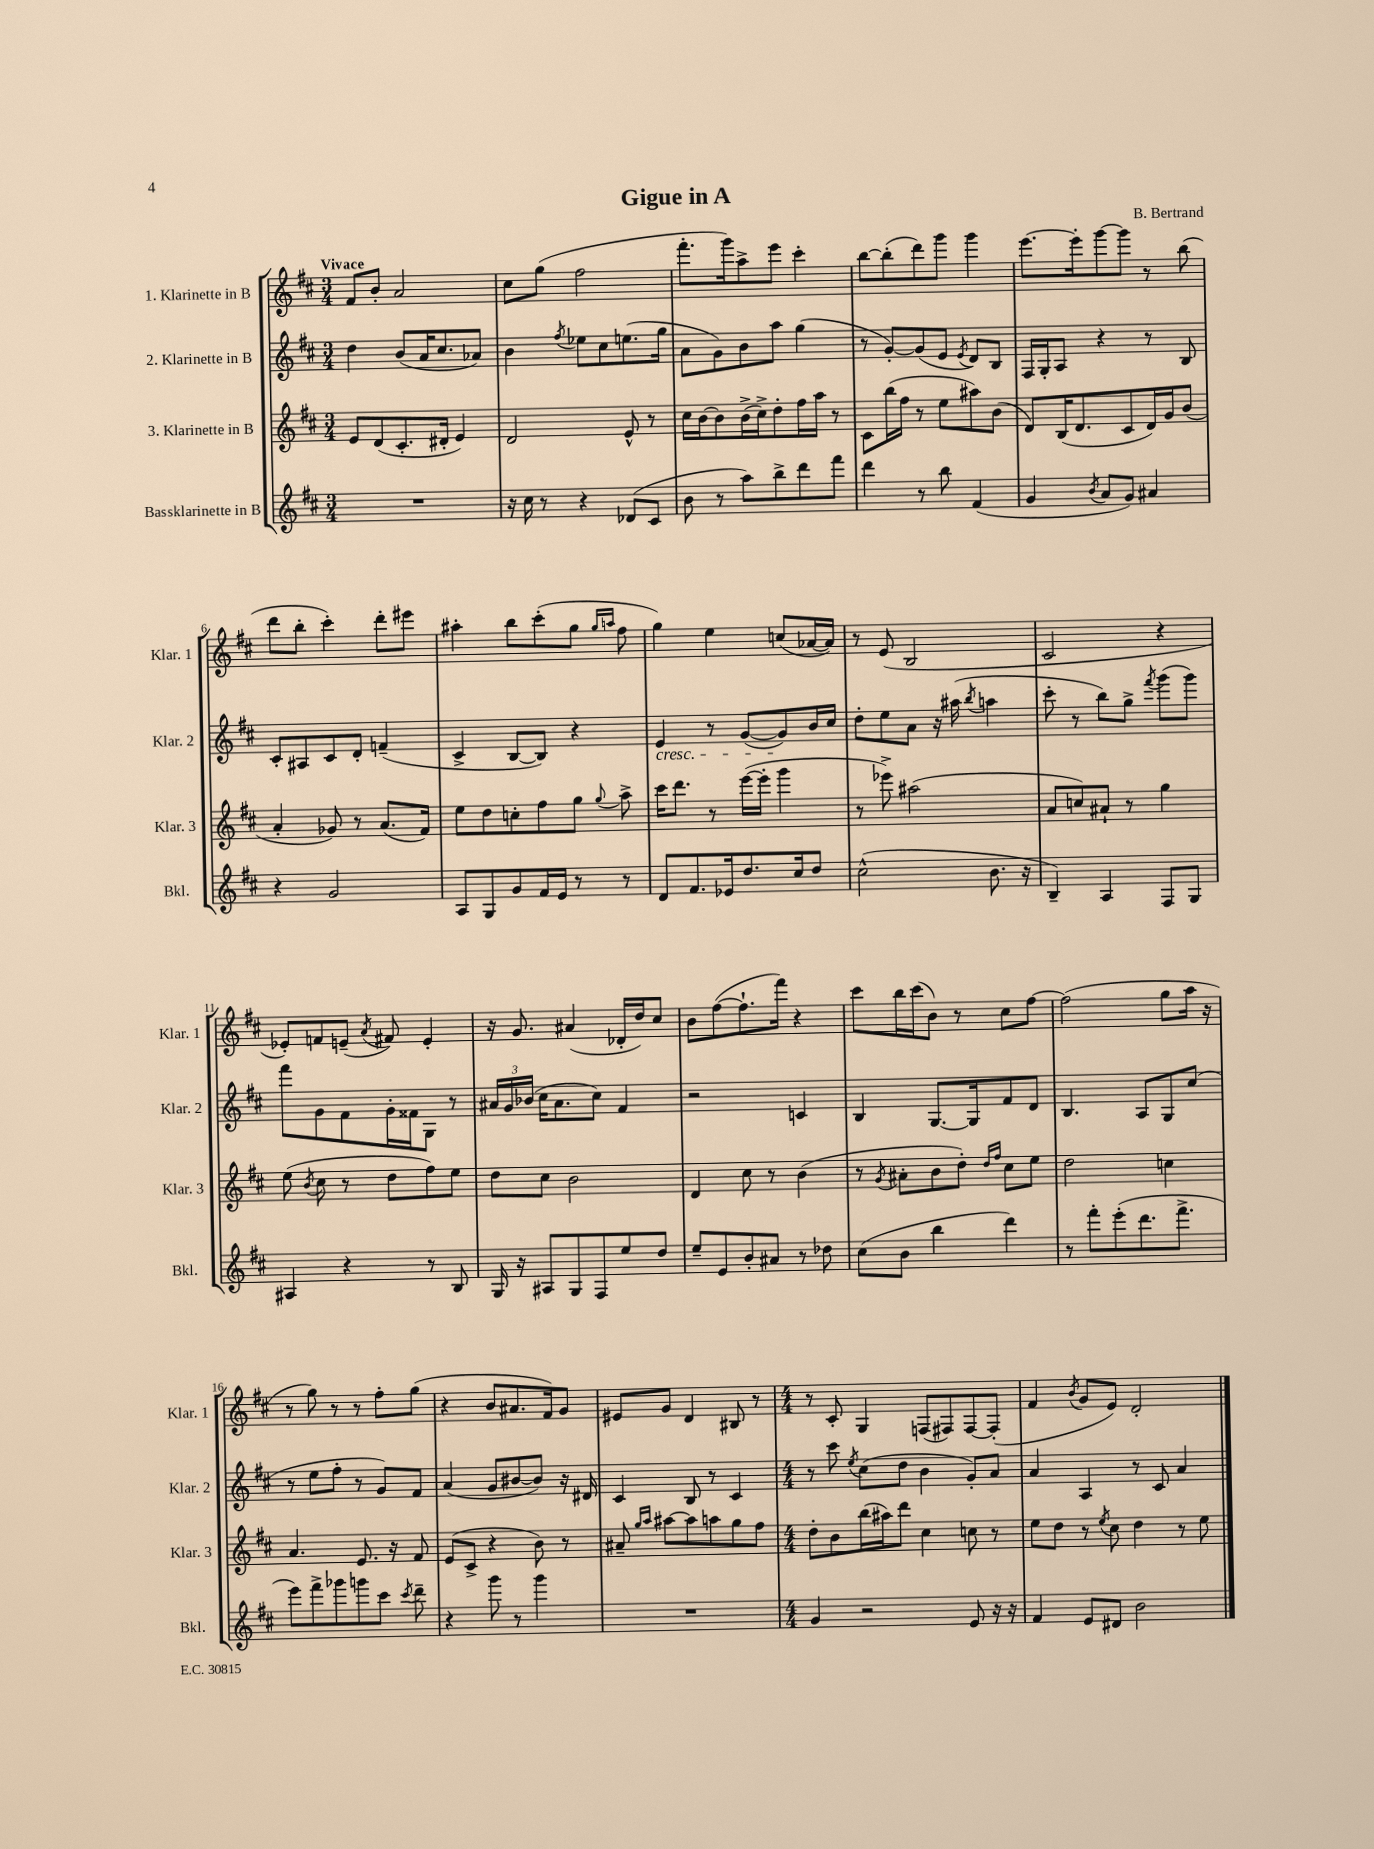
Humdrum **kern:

**kern	**kern	**kern	**kern
*staff4	*staff3	*staff2	*staff1
*clefG2	*clefG2	*clefG2	*clefG2
*k[f#c#]	*k[f#c#]	*k[f#c#]	*k[f#c#]
*M3/4	*M3/4	*M3/4	*M3/4
2.r	8e	4dd	8f#
.	(8d	.	8b'
.	8.c#'	(8b	2a
.	.	16a	.
.	16d#'	8.cc#	.
.	4e)	.	.
.	.	8a-)	.
=	=	=	=
16r	2d	4b	8cc#
16cc#	.	.	.
8r	.	.	(8gg
.	.	8qff#	.
4r	.	8ee-	2ff#
.	.	8cc#	.
(8d-	8e^^	(8.ee	.
8c#	8r	.	.
.	.	16gg	.
=	=	=	=
8b	16cc#	8a	8.fff#'
.	[16b	.	.
8r	8b]	8g)	.
.	.	.	16ggg)
8aa)	(16b^	8b	8aa^
.	16cc#^)	.	.
8bb^	8dd'	8aa	8eee
8ddd	16ff#	(4gg	4ccc#'
.	16aa	.	.
8fff#	8r	.	.
=	=	=	=
4ddd	8c#	8r	[8bb
.	(16bb	[8g')	(8bb']
.	16ff#	.	.
8r	8r	(8g]	8ddd)
8bb	8ee	8e	8ggg
.	.	8qe	.
(4f#	8aa#)	8d)	4ggg
.	(8b	8B	.
=	=	=	=
4g	8d)	16F#	[8.eee
.	.	16G'	.
.	(16B	8A	.
.	8.d	.	16eee']
8qb	.	.	.
8a	.	4r	[8ggg
8g)	8c#	.	8ggg]
4a#	16d)	8r	8r
.	16g	.	.
.	(8b	8B	(8bb
=	=	=	=
4r	4a'	8c#'	8ddd
.	.	8A#	8bb'
2g	8g-)	8c#	4ccc#')
.	8r	8d'	.
.	(8.a	(4f~	8ddd'
.	.	.	8eee#
.	16f#)	.	.
=	=	=	=
8A	8ee	4c#^	4aa#'
8G	8dd	.	.
8g	8cc'	[8B	8bb
16f#	8ff#	8B])	(8ccc#'
16e	.	.	.
8r	8gg	4r	8gg
.	.	.	16qqgg
.	8qqgg	.	16qqaa
8r	8aa^	.	8ff#
=	=	=	=
8d	16ccc#	4e	4gg)
.	8.ddd	.	.
8.f#	.	.	.
.	8r	8r	4ee
16e-	.	.	.
8.dd	([16eee	([8g	.
.	16eee']	.	.
.	4ggg	8g])	(8cc
16cc#	.	.	.
8dd	.	16b	[16a-
.	.	16cc#	16a-])
=	=	=	=
(2cc#^^	8r	8dd'	8r
.	8eee-^)	8ee	(8e
.	(2aa#	8a	2B
.	.	16r	.
.	.	(16aa#	.
.	.	8qbb	.
8.b	.	4aa	.
16r	.	.	.
=	=	=	=
4B~)	8a	8ccc#'	2c#
.	8cc)	8r	.
4A	8a#`	8bb)	.
.	8r	8gg^	.
.	.	8qfff#	.
8F#	4gg	(8ggg	4r
8G	.	8ggg)	.
=	=	=	=
4A#	(8ee	8fff#	8e-')
.	8qb	.	.
.	8cc#	8g	8f
4r	8r	8f#	(8e~
.	.	.	8qa
.	8dd	16g'	8f#)
.	.	16f##	.
8r	8ff#)	8G	4e'
8B	8ee	8r	.
=	=	=	=
16G	8dd	24a#	16r
.	.	24g	.
16r	.	.	8.g
.	.	(24b-	.
8A#	8cc#	16cc#	.
.	.	8.a#	.
8G	2b	.	(4a#
8F#	.	8cc#)	.
8ee	.	4f#	16d-'
.	.	.	16dd)
8dd	.	.	8cc#
=	=	=	=
8ee~	4d	2r	8b
8e	.	.	([8ff#
8b'	8cc#	.	8.ff#`]
8a#	8r	.	.
.	.	.	16fff#)
8r	(4b	4c	4r
8dd-	.	.	.
=	=	=	=
(8cc#	8r	4B	8ccc#
.	8qg	.	.
8b	8a#'	.	16bb
.	.	.	(16ccc#
4bb	8b	[8.G	8b)
.	8dd')	.	8r
.	.	16G]	.
.	16qqdd	.	.
.	16qqff#	.	.
4ddd)	8cc#	8f#	8cc#
.	8ee	8d	[8ff#
=	=	=	=
8r	2dd	4.B	(2ff#]
8fff#'	.	.	.
(8eee'	.	.	.
8.ddd	.	8A	.
.	4cc	8G	8gg
8.fff#^	.	.	.
.	.	(8cc#	16aa
.	.	.	16r
=	=	=	=
8eee)	4.a	8r	8r
8fff#^	.	8ee	8gg)
8ggg-	.	8ff#'	8r
8ggg	8.e	8r	8r
8ccc#	.	8g)	8ff#'
.	16r	.	.
8qccc#	.	.	.
8ddd~	8f#	8f#	(8gg
=	=	=	=
4r	(8e	(4a	4r
.	8c#^	.	.
8ggg	4r	8g	8b
8r	.	[8b#	8.a#
4ggg	8b)	8b#])	.
.	.	.	16f#)
.	8r	16r	8g
.	.	16d#	.
=	=	=	=
2.r	8a#~	4c#	8e#
.	16qqgg	.	.
.	16qqaa	.	.
.	[8aa#	.	8g
.	8aa#]	8B	4d
.	8aa	8r	.
.	8gg	4c#	8B#
.	8ff#	.	8r
=	=	=	=
*M4/4	*M4/4	*M4/4	*M4/4
4g	8dd'	8r	8r
.	8b	8ccc#	8c#'
.	.	8qee	.
2r	(16bb	(8cc#	4G
.	16aa#)	.	.
.	8ddd	8dd	.
.	4cc#	4b	(8F
.	.	.	8F#)
8e	8cc	8g')	[8F#
16r	8r	8a	(8F#']
16r	.	.	.
=	=	=	=
4f#	8ee	4a	4f#
.	8dd	.	.
.	.	.	8qb
8e	8r	4A	8g
.	8qee	.	.
8d#	8cc#	.	8e)
2b	4dd	8r	2d'
.	.	8c#	.
.	8r	4a	.
.	8ee	.	.
==	==	==	==
*-	*-	*-	*-
